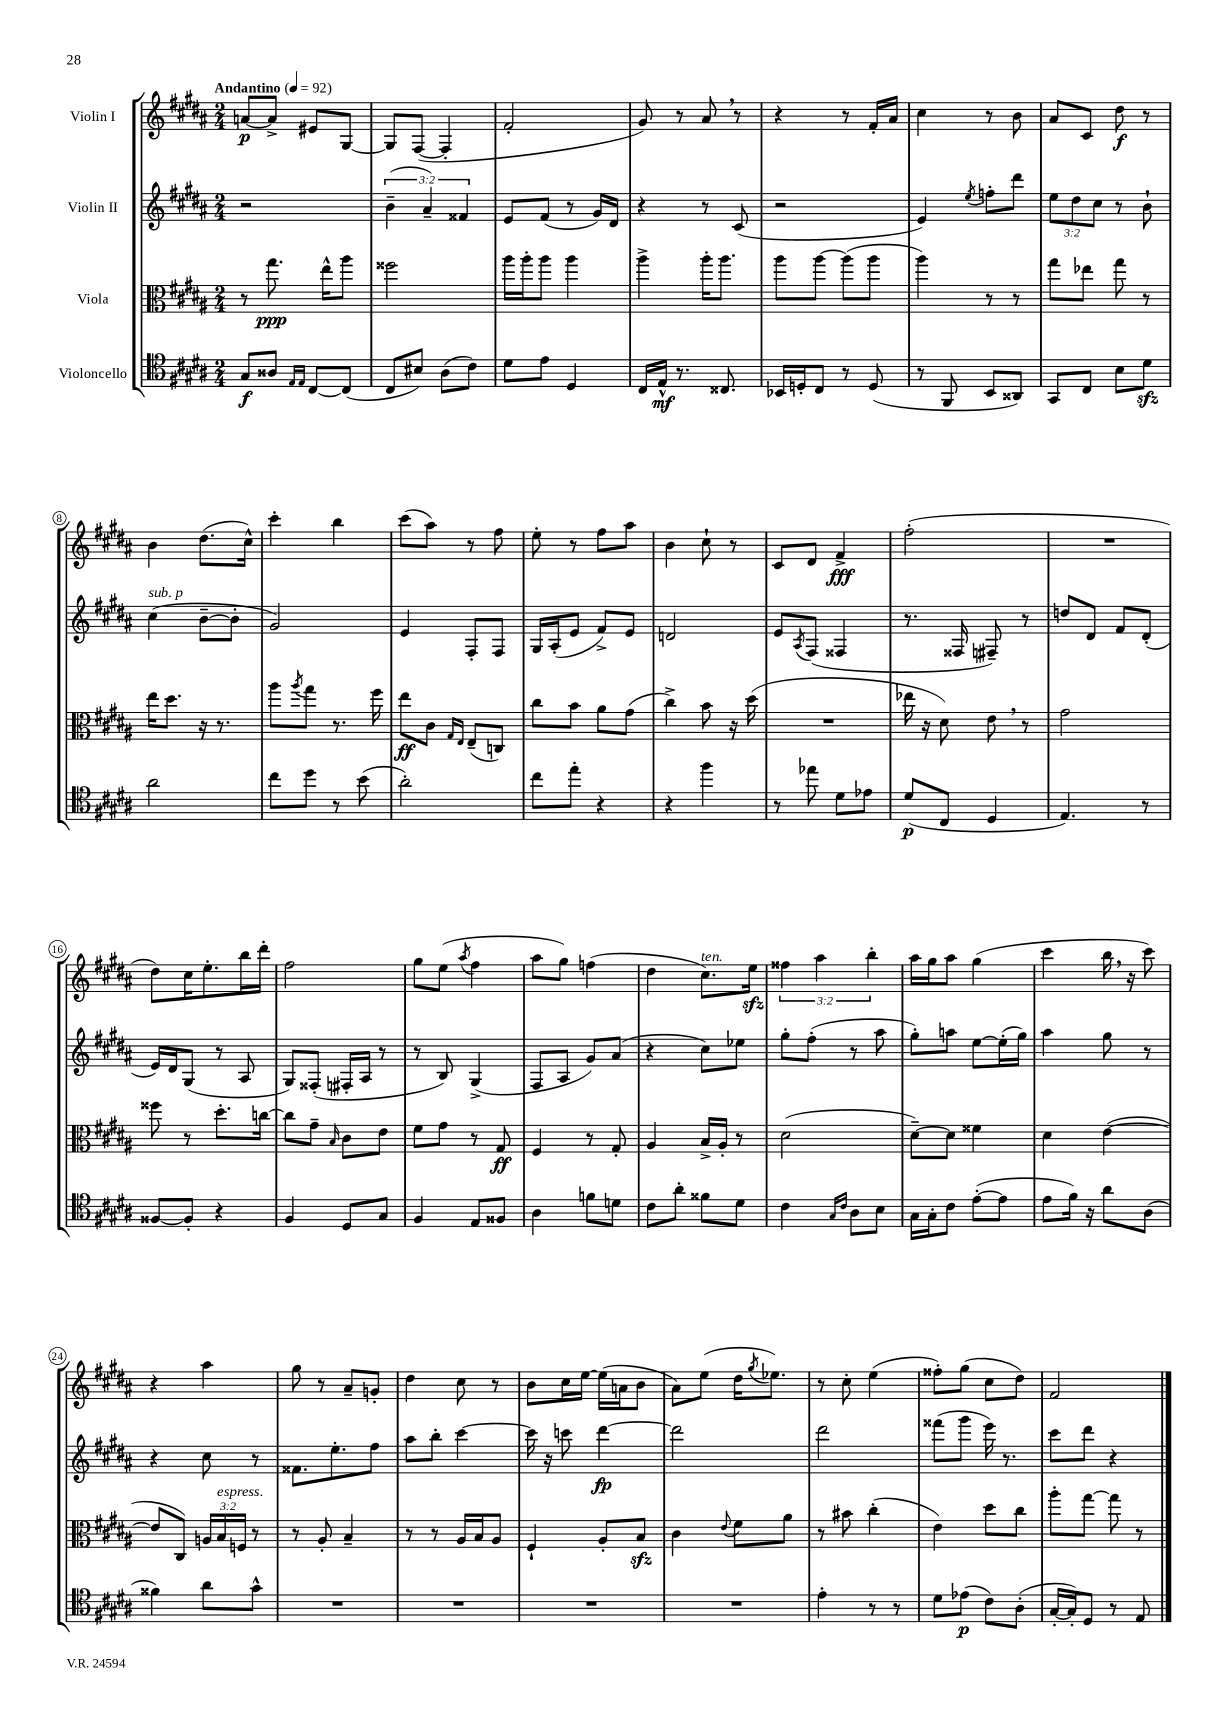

**kern	**kern	**kern	**kern
*staff4	*staff3	*staff2	*staff1
*clefC4	*clefC3	*clefG2	*clefG2
*k[f#c#g#d#a#]	*k[f#c#g#d#a#]	*k[f#c#g#d#a#]	*k[f#c#g#d#a#]
*M2/4	*M2/4	*M2/4	*M2/4
*MM92	*MM92	*MM92	*MM92
8G#	8r	2r	[8a
8A##	8.gg#	.	8a^]
16qqE	.	.	.
16qqE	.	.	.
[8C#	.	.	8e#
.	16ee^^	.	.
(8C#]	8aa#	.	[8G#
=	=	=	=
8C#	2ff##	(6b~	8G#]
8B#)	.	.	([8F#
.	.	6a#~)	.
(8A#	.	.	4F#']
.	.	6f##	.
8c#)	.	.	.
=	=	=	=
8d#	16aa#	8e	2f#'
.	16aa#'	.	.
8e	8aa#	(8f#	.
4D#	4aa#	8r	.
.	.	16g#)	.
.	.	16d#	.
=	=	=	=
16C#	4aa#^	4r	8g#)
16E^^	.	.	.
8.r	.	.	8r
.	16aa#'	8r	8a#
8.C##	8.aa#	.	.
.	.	(8c#	8r
=	=	=	=
16BB-	8aa#	2r	4r
16D'	.	.	.
8C#	[8aa#	.	.
8r	(8aa#]	.	8r
(8D	8aa#	.	16f#'
.	.	.	16a#
=	=	=	=
8r	4aa#)	4e)	4cc#
8FF#	.	.	.
.	.	8qee	.
8BB	8r	8ff'	8r
8AA##)	8r	8ddd#	8b
=	=	=	=
8GG#	8gg#	12ee	8a#
.	.	12dd#	.
8C#	8ee-	.	8c#
.	.	12cc#	.
8B	8gg#	8r	8dd#
8d#	8r	8b`	8r
=	=	=	=
2a#	16ee	(4cc#	4b
.	8.dd#	.	.
.	16r	[8b~	(8.dd#
.	8.r	.	.
.	.	8b']	.
.	.	.	16cc#^^)
=	=	=	=
8cc#	8aa#	2g#)	4ccc#'
.	8qaa#	.	.
8dd#	8gg#	.	.
8r	8.r	.	4bb
(8b	.	.	.
.	16ff#	.	.
=	=	=	=
2a#')	8ee	4e	(8ccc#
.	8c#	.	8aa#)
.	16qqG#	.	.
.	16qqE	.	.
.	(8E~	8F#'	8r
.	8C)	8F#	8ff#
=	=	=	=
8cc#	8cc#	16G#	8ee'
.	.	(16A#'	.
8ee'	8b	8e	8r
4r	8a#	8f#^)	8ff#
.	(8g#	8e	8aa#
=	=	=	=
4r	4cc#^)	2d	4b
4ff#	8b	.	8cc#`
.	16r	.	8r
.	(16dd#	.	.
=	=	=	=
8r	2r	8e	8c#
.	.	8qA#	.
8ee-	.	(8F#	8d#
8d#	.	4F##	4f#^
8e-	.	.	.
=	=	=	=
(8d#	16ee-	8.r	(2ff#'
.	16r	.	.
8C#	8d#)	.	.
.	.	16F##	.
4D#	8e	8F#~)	.
.	8r	8r	.
=	=	=	=
4.E)	2g#	8dd	2r
.	.	8d#	.
.	.	8f#	.
8r	.	(8d#'	.
=	=	=	=
[8F##	8ff##	16e)	8dd#)
.	.	16d#	.
8F##']	8r	(8G#	16cc#
.	.	.	8.ee'
4r	8.dd#'	8r	.
.	.	8A#	16bb
.	[16cc	.	16ddd#'
=	=	=	=
4F#	8cc]	8G#)	2ff#
.	8g#~	(8F##'	.
.	16qqB	.	.
8D#	8c#	16F#'	.
.	.	16A#	.
8G#	8e	8r	.
=	=	=	=
4F#	8f#	8r	8gg#
.	8g#	8B)	(8ee
.	.	.	8qaa#
8E	8r	(4G#^	4ff#
8F##	8G#	.	.
=	=	=	=
4A#	4F#	8F#	8aa#
.	.	8A#	8gg#)
8f	8r	8g#)	(4ff
8d	8G#'	(8a#	.
=	=	=	=
8c#	4A#	4r	4dd#
8a#'	.	.	.
8f##	16B^	8cc#)	8.cc#)
.	16A#'	.	.
8d#	8r	8ee-	.
.	.	.	16ee
=	=	=	=
4c#	(2d#	8gg#'	6ff##
.	.	(8ff#'	.
.	.	.	6aa#
16qqG#	.	.	.
16qqc#	.	.	.
8A#	.	8r	.
.	.	.	6bb'
8B	.	8aa#	.
=	=	=	=
16G#	[8d#~)	8gg#')	16aa#
16G#'	.	.	16gg#
8c#	8d#]	8aa	8aa#
([8e'	4f##	[8ee	(4gg#
8e]	.	(16ee']	.
.	.	16gg#)	.
=	=	=	=
8e	4d#	4aa#	4ccc#
16f#)	.	.	.
16r	.	.	.
8a#	([4e	8gg#	16bb
.	.	.	16r
(8A#	.	8r	8ccc#)
=	=	=	=
4f##)	8e]	4r	4r
.	8C#)	.	.
8a#	24A	8cc#	4aa#
.	24B	.	.
.	24F	.	.
8g#^^	8r	8r	.
=	=	=	=
2r	8r	8.f##	8gg#
.	8A#'	.	8r
.	.	8.ee'	.
.	4B~	.	8a#~
.	.	8ff#	8g'
=	=	=	=
2r	8r	8aa#	4dd#
.	8r	8bb'	.
.	16A#	[4ccc#	8cc#
.	16B	.	.
.	8A#	.	8r
=	=	=	=
2r	4F#`	16ccc#]	8b
.	.	16r	.
.	.	8ccc	16cc#
.	.	.	[16ee
.	8A#'	[4ddd#	(16ee]
.	.	.	16a
.	8B	.	8b
=	=	=	=
2r	4c#	2ddd#]	8a#)
.	.	.	(8ee
.	8qqe	.	.
.	8f#	.	16dd#
.	.	.	8qgg#
.	.	.	8.ee-)
.	8a#	.	.
=	=	=	=
4e'	8r	2ddd#	8r
.	8b#	.	8cc#'
8r	(4cc#'	.	(4ee
8r	.	.	.
=	=	=	=
8d#	4e)	(8fff##	8ff##')
(8e-	.	8ggg#	(8gg#
8c#)	8dd#	16eee)	8cc#
.	.	8.r	.
(8A#'	8cc#	.	8dd#)
=	=	=	=
[16G#'	8aa#'	8ccc#	2f#
16G#'])	.	.	.
8D#	[8gg#	8ddd#	.
8r	8gg#]	4r	.
8E	8r	.	.
==	==	==	==
*-	*-	*-	*-
